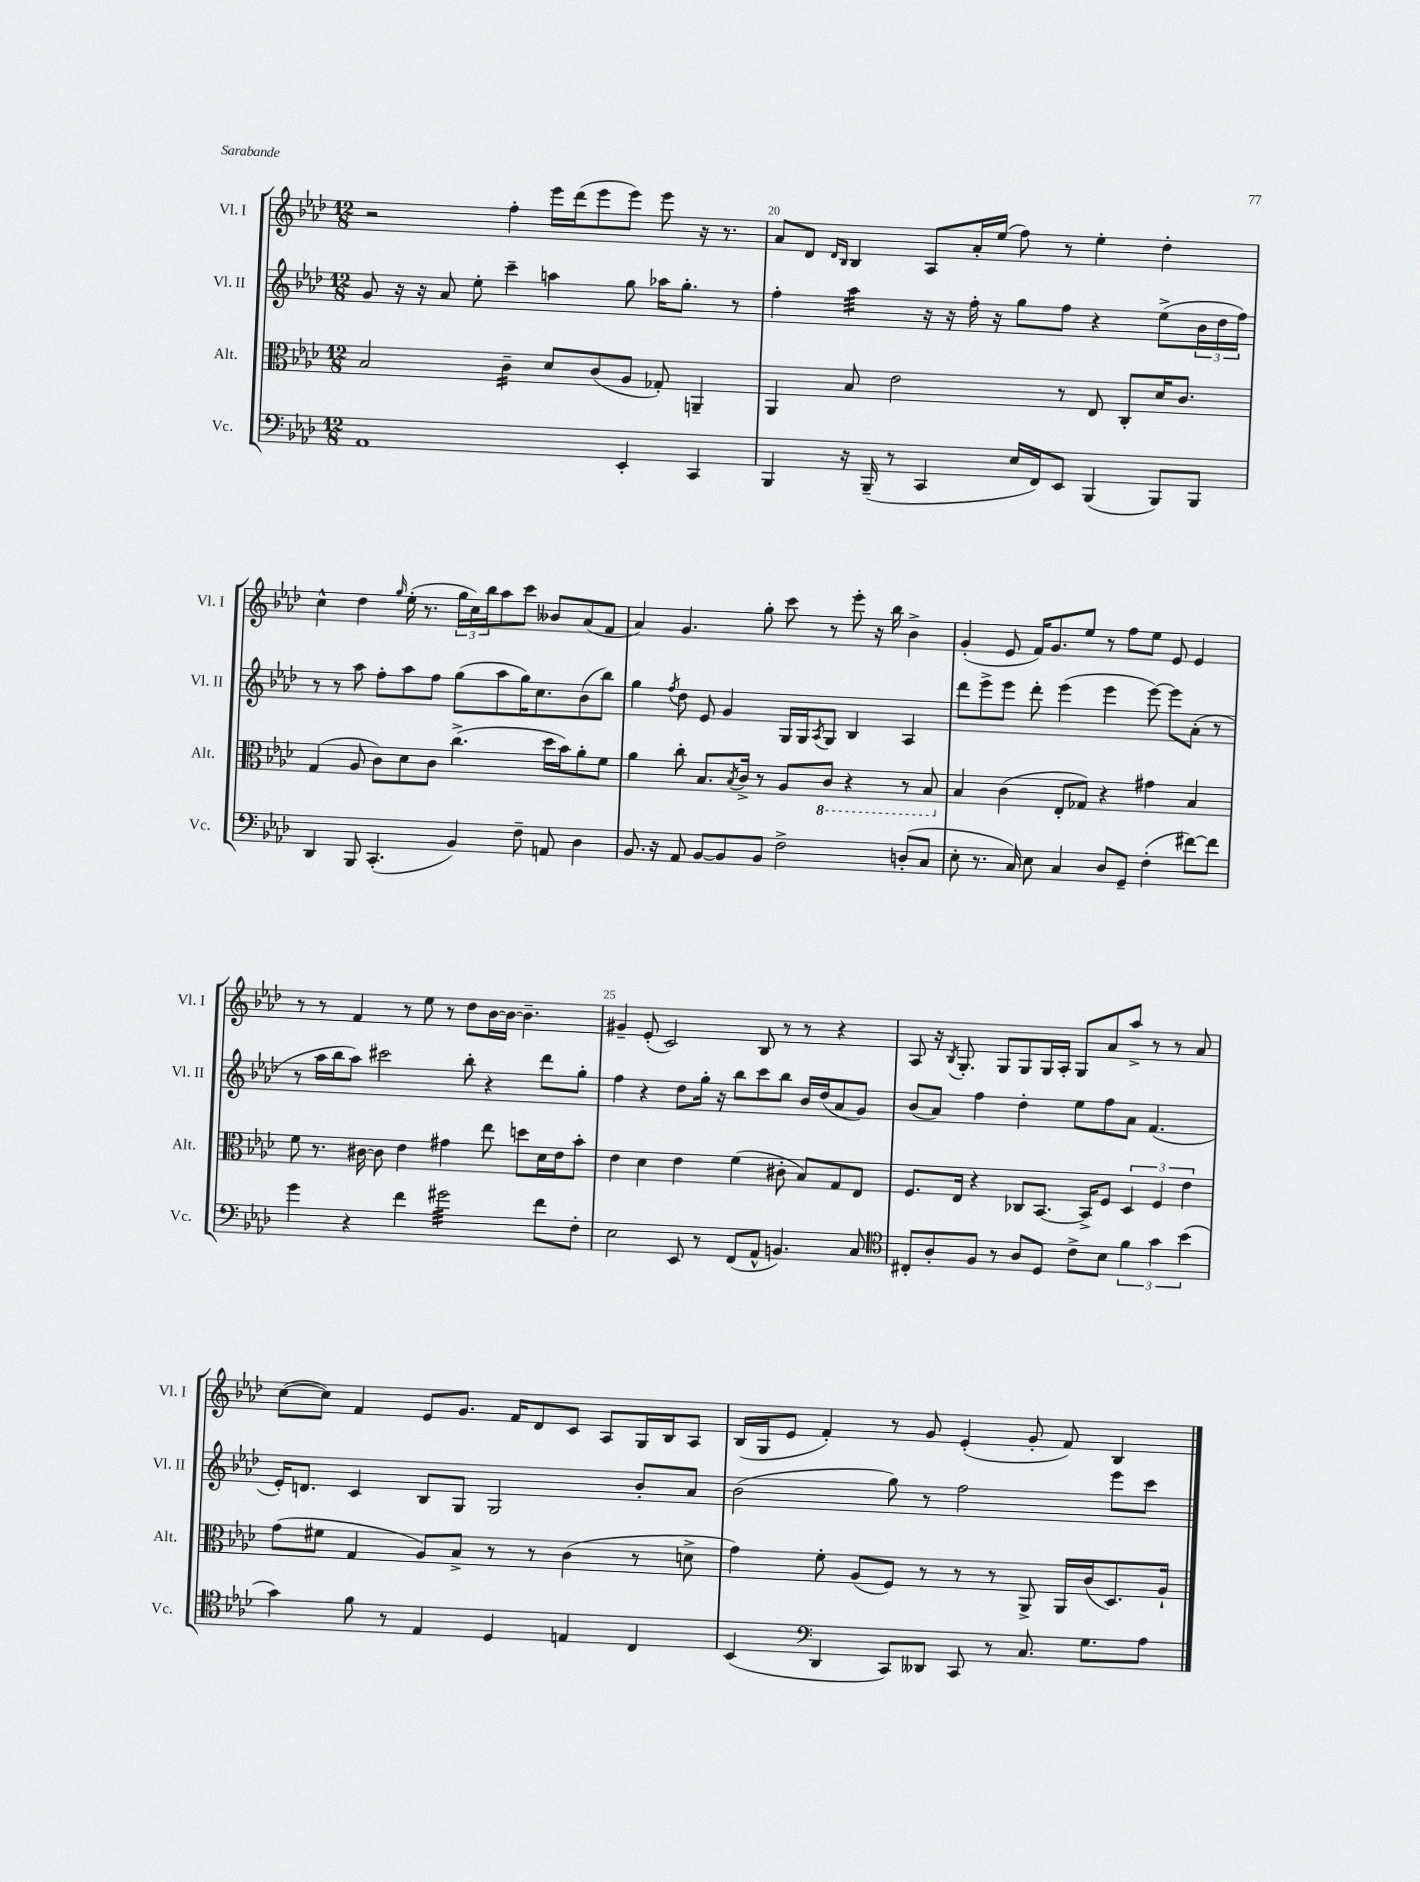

**kern	**kern	**kern	**kern
*staff4	*staff3	*staff2	*staff1
*clefF4	*clefC3	*clefG2	*clefG2
*k[b-e-a-d-]	*k[b-e-a-d-]	*k[b-e-a-d-]	*k[b-e-a-d-]
*M12/8	*M12/8	*M12/8	*M12/8
1AA-	2B-/	8g/	2r
.	.	16r	.
.	.	16r	.
.	.	8a-/	.
.	.	8ee-'\	.
.	4c~\	4ccc~\	4ff'\
.	8d-/L	4aa\	16eee-\LL
.	.	.	(16ddd-\J
.	(8c/	.	8eee-\
4EE-'/	8A-/J	8gg\	8eee-\J)
.	8G-'/)	16aa-\LK	8eee-\
.	.	8.gg'\J	.
4CC/	4AA~/	.	16r
.	.	.	8.r
.	.	8r	.
=	=	=	=
4BBB-/	4AA-/	4ff'\	8a-/L
.	.	.	8d-/J
.	.	.	16qqd-/LL
.	.	.	16qqB-/JJ
16r	8B-/	4aa-\	4B-/
(16BBB-~/	.	.	.
8r	2e-\	.	.
4CC/	.	16r	8A-/L
.	.	16r	.
.	.	16ff'\	16a-'/L
.	.	16r	(16ee-/JJ
16E-/LL	.	8gg\L	8ff\)
16FF/J)	.	.	.
8EE-/J	8r	8ff\J	8r
(4BBB-/	8E-/	4r	4ee-'\
.	8C'/L	.	.
8BBB-/L)	16d-/K	(8ee-^\L	4dd-'\
.	8.c/J	.	.
8BBB-/J	.	24b-\L	.
.	.	24dd-\	.
.	.	24ff\JJ)	.
=	=	=	=
4DD-/	(4G/	8r	4cc^^\
.	.	8r	.
8BBB-/	8A-/	8aa-\	4dd-\
(4.CC'/	8c\L)	8ff'\L	.
.	.	.	16qqgg/
.	8d-\	8aa-\	(16ee-'\
.	.	.	8.r
.	8c\J	8ff\J	.
4BB-/)	(4.cc^\	(8gg\L	24gg\LL
.	.	.	24cc\)
.	.	.	24bb-\J
.	.	8aa-\	8aa-\
8F~\	.	16gg\K)	8ccc\J
.	.	8.cc\	.
8AA/	16dd-\LL	.	8b--/L
.	16b-\J)	.	.
4D-\	8a-'\	(8b-\	(8a-/
.	8f\J	8bb-\J)	8f/J
=	=	=	=
8.BB-/	4a-\	4gg\	4a-/)
16r	.	.	.
.	.	8qff/	.
8AA-/	8cc'\	8dd-\	4.g/
[8BB-/L	8.B-/L	8e-/	.
8BB-/]	.	4g/	.
.	8qB-/	.	.
.	16c^/Jk	.	.
8BB-/J	8r	.	8gg'\
2F^\	8A-/L	16G/LL	8ccc\
.	.	16G/J	.
.	.	8qA-/	.
.	8C/J	8G/J	8r
.	4r	4B-/	8eee-'\
.	.	.	16r
.	.	.	16bb-\
(8D'/L	8r	4A-/	4b-^\
8C/J	8BB-/	.	.
=	=	=	=
8E-'\	4B-/	8ddd-\L	(4g'/
8.r	.	8eee-^\	.
.	(4c\	8eee-\J	8e-/
16C/)	.	.	.
8E-\	.	8ddd-'\	16f/LK)
.	.	.	8.g/
4C/	8E-'/L	(4eee-\	.
.	8G-/J)	.	8ee-/J
8D-/L	4r	4eee-\	8r
8GG~/J	.	.	8ff\L
(4F'\	4g#\	[8eee-\)	8ee-\J
.	.	8eee-\]L	8e-/
[8f#\L)	4B-/	(8a-'\J	4e-/
8f#\]J	.	8r	.
=	=	=	=
4g\	8f\	8r	8r
.	8.r	16aa-\LL	8r
.	.	16bb-\J	.
4r	.	8aa-\J)	4f/
.	[16c#\	.	.
.	8c#\]	2ccc#\	.
4f\	4e-\	.	8r
.	.	.	8ee-\
2g#\	4g#\	.	8r
.	.	8bb-'\	8dd-\L
.	8ee-\	4r	[16b-\L
.	.	.	16b-\_JJ
.	8dd\L	.	4.b-~\]
8f\L	16d-\L	8ddd-\L	.
.	16e-\J	.	.
8F'\J	8b-'\J	8gg'\J	.
=	=	=	=
2E-\	4e-\	4ff\	4g#~/
.	4d-\	4r	(8e-'/
.	.	.	2c/)
8EE-/	4e-\	8dd-\L	.
8r	.	16gg'\Jk	.
.	.	16r	.
(8FF/L	(4f\	8bb-\L	.
8AA-^^/J	.	8ccc\	8B-/
4.BB/)	8c#'\	8bb-\J	8r
.	8B-/L)	16b-/LL	8r
.	.	(16dd-/J	.
.	8G/	8a-/	4r
8C/	8E-/J	8g/J)	.
=	=	=	=
*clefC4	*	*	*
8C#'/L	8.F/L	(8b-/L	8A-/
8A-'/	.	8a-/J)	16r
.	.	.	8qB-/
.	16E-/Jk	.	8.G'/
8F/J	4r	4ff\	.
8r	.	.	8G/L
8A-/L	8C-/L	4dd-'\	8G/
8D-/J	[8.BB-/J	.	16G/L
.	.	.	16A-'/JJ
8c^\L	.	8ee-\L	8G/L
.	16BB-^/]LK	.	.
8B-\J	8F/J	8ff\	8a-/
6f\	6D-/	8a-\J	8aa-^/J
.	.	(4.f/	8r
6g\	6F/	.	.
.	.	.	8r
(6b-\	6e-\	.	.
.	.	.	8a-/
=	=	=	=
4g\)	(8g\L	16e-'/LK)	([8cc\L
.	.	8.d/J	.
.	8f#\J	.	8cc\]J)
8f\	4G/	4c/	4f/
8r	.	.	.
4E-/	8A-/L)	8B-/L	8e-/L
.	8B-^/J	8G/J	8.g/J
4D-/	8r	2G/	.
.	.	.	16f/LK
.	8r	.	8d-/
4E/	(4c\	.	8c/J
.	.	.	8A-/L
4C/	8r	8b-'/L	16G/L
.	.	.	16B-/J
.	8d^\	8a-/J	8A-/J
=	=	=	=
(4BB-/	4g\)	(2b-\	(16B-/LL
.	.	.	16G/J
.	.	.	8e-/J
*clefF4	*	*	*
4DD-/	8f'\	.	4f'/)
.	(8A-/L	.	.
8CC/L)	8F/J)	8gg\)	8r
8DD--/J	8r	8r	8g/
8CC/	8r	2ff\	(4e-'/
8r	8r	.	.
8.C/	8AA-^/	.	8g'/
.	16AA-/LL	.	8f/)
8.G\L	(16c/J	.	.
.	8.D-/)	8eee-\L	4B-/
8A-\J	.	8ccc\J	.
.	16A-`/Jk	.	.
==	==	==	==
*-	*-	*-	*-
